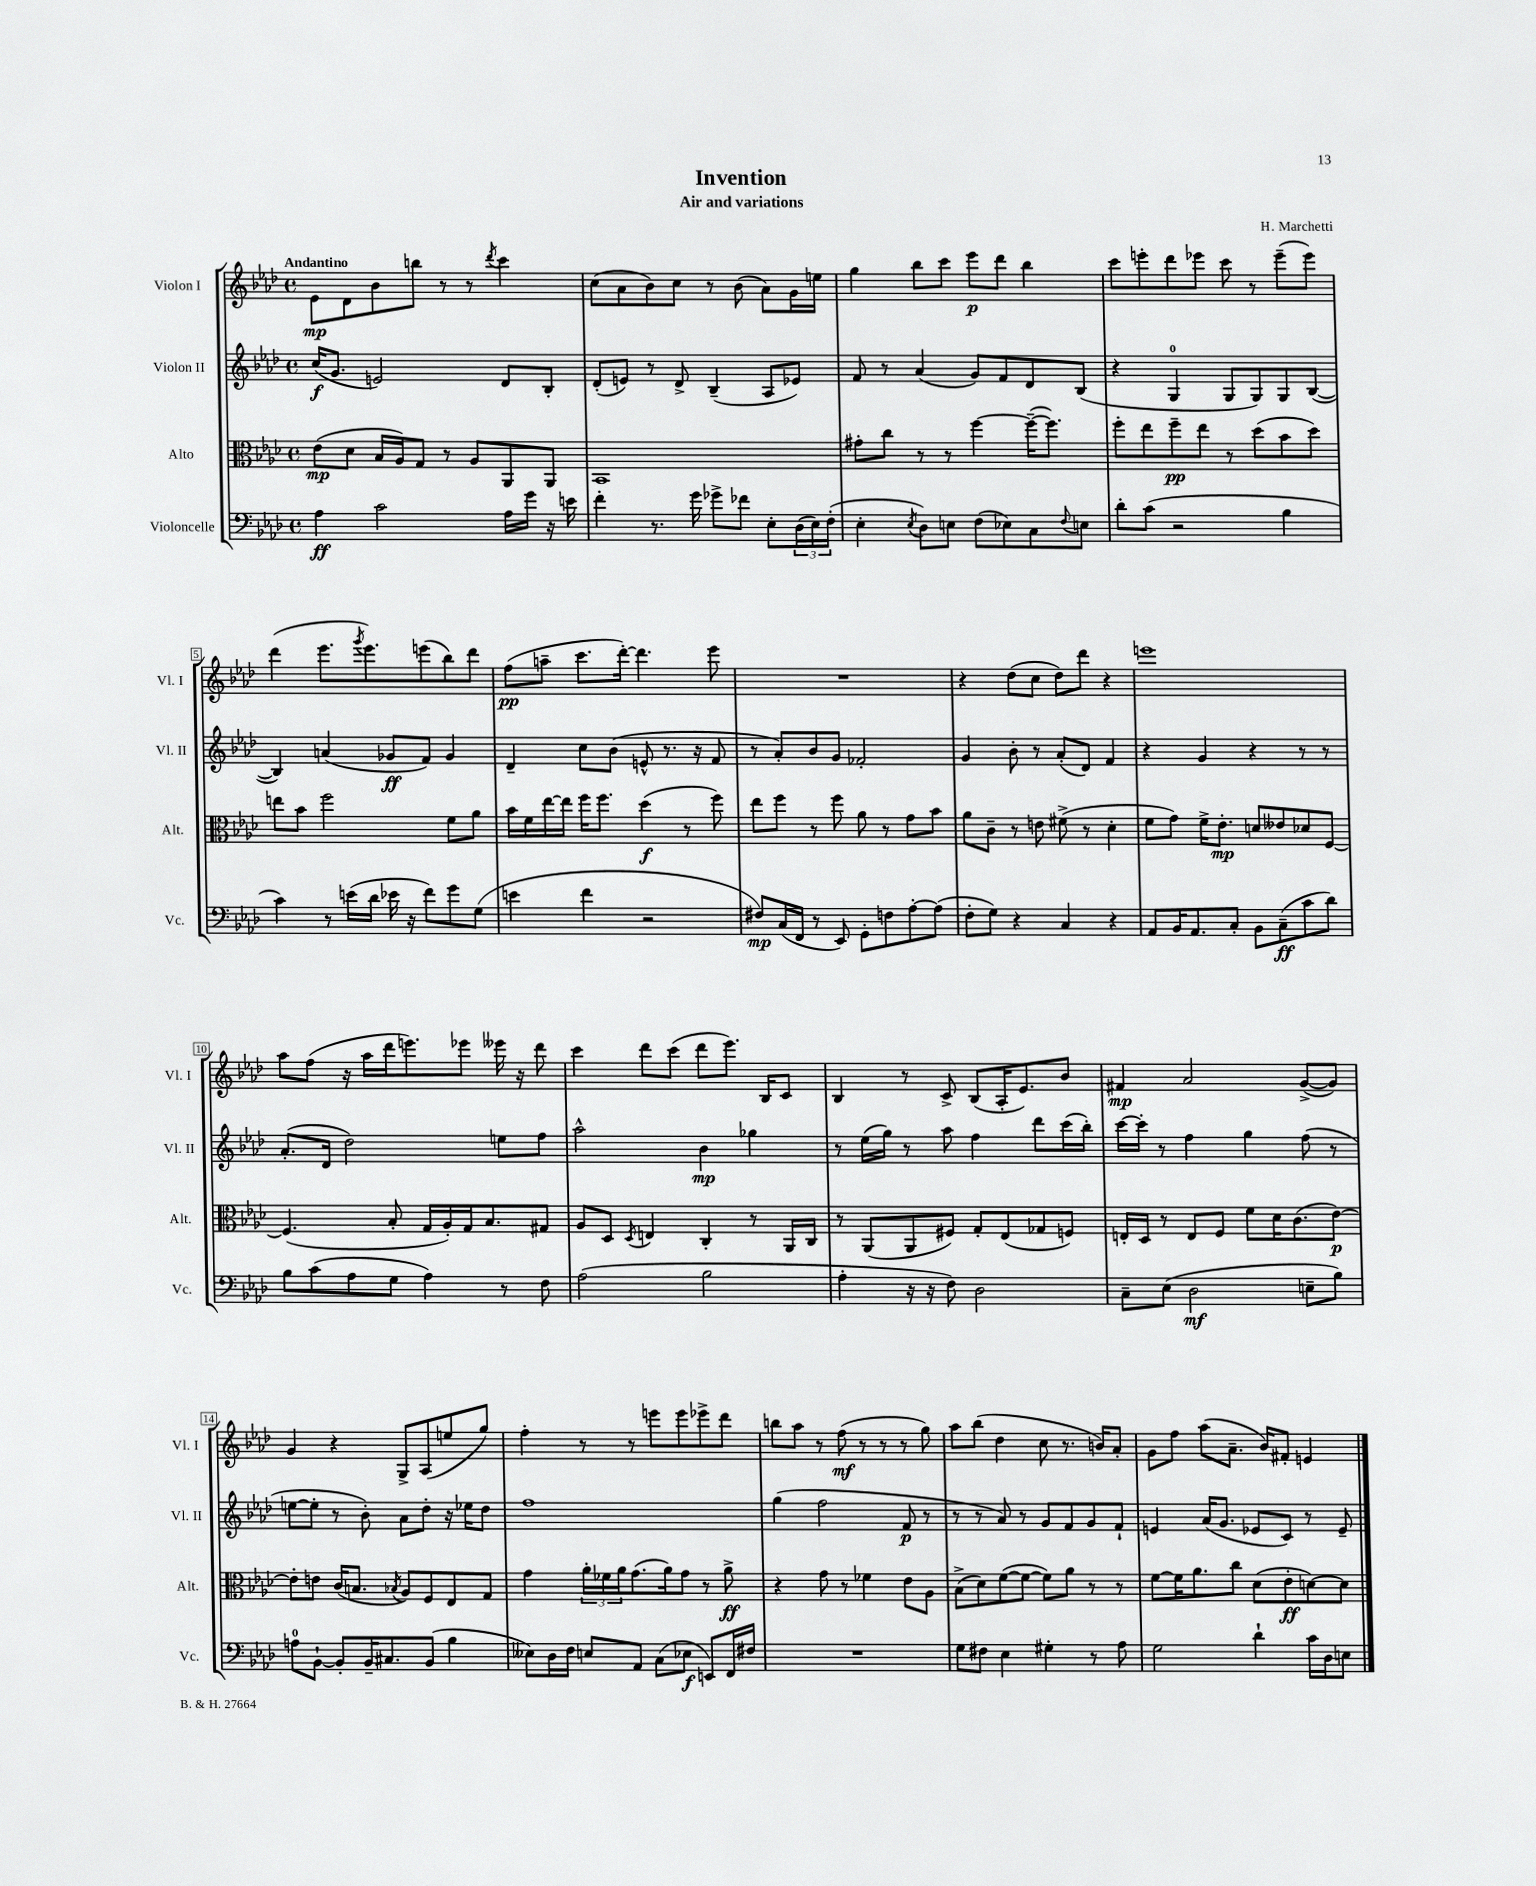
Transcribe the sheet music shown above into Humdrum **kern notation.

**kern	**kern	**kern	**kern
*staff4	*staff3	*staff2	*staff1
*clefF4	*clefC3	*clefG2	*clefG2
*k[b-e-a-d-]	*k[b-e-a-d-]	*k[b-e-a-d-]	*k[b-e-a-d-]
*M4/4	*M4/4	*M4/4	*M4/4
*met(c)	*met(c)	*met(c)	*met(c)
4A-	(8e-	(16cc	8e-
.	.	8.g	.
.	8d-	.	8d-
2c	16B-	2e)	8b-
.	16A-)	.	.
.	8G	.	8bb
.	8r	.	8r
.	8A-	.	8r
.	.	.	8qddd-
16A-	8AA-	8d-	4ccc
16g	.	.	.
16r	8AA-	8B-'	.
16e	.	.	.
=	=	=	=
4f'	1BB-	(8d-'	(8cc
.	.	8e)	8a-
8.r	.	8r	8b-)
.	.	8d-^	8cc
16g	.	.	.
8g-^	.	(4B-~	8r
8f-	.	.	(8b-
8E-'	.	8A-	8a-)
(24D-	.	8e-)	16g
24E-)	.	.	.
.	.	.	16ee
(24F'	.	.	.
=	=	=	=
4E-'	8g#'	8f	4gg
.	8cc	8r	.
8qE-	.	.	.
8D-)	8r	(4a-	8bb-
8E	8r	.	8ccc
(8F	[4ff	8g)	8eee-
8E-)	.	8f	8ddd-
8C	(16ff~_	8d-	4bb-
.	8.ff])	.	.
8qqF	.	.	.
8E	.	(8B-	.
=	=	=	=
8d-'	8ff'	4r	8ccc
(8c	8ee-	.	8eee'
2r	8ff~	4G	8ddd-
.	8ee-	.	8eee-
.	8r	8G	8ccc
.	(8dd-	8G)	8r
4B-	8b-	8G	(8eee-~
.	8dd-)	([8B-	8eee-)
=	=	=	=
4c)	8ee	4B-])	(4ddd-
.	8b-	.	.
8r	2ff	(4a	8.eee-
(16e	.	.	.
.	.	.	8qggg
16d-	.	.	8.eee-)
16e-	.	8g-	.
16r	.	.	.
8f)	.	8f)	(8eee
8g	8f	4g-	8bb-)
(8G	8a-	.	8ddd-
=	=	=	=
4e	16b-	4d-~	(8ff
.	16f	.	.
.	[16ee-	.	8aa~
.	16ee-]	.	.
4f	16ff	8cc	8.ccc
.	8.ff	.	.
.	.	(8b-	.
.	.	.	[16ddd-')
2r	(4dd-	8e^^	4.ddd-]
.	.	8.r	.
.	8r	.	.
.	.	16r	.
.	8ff)	8f	8eee-
=	=	=	=
8F#)	8ee-	8r	1r
(16C	8ff	8a-')	.
16FF	.	.	.
8r	8r	8b-	.
8EE-)	8ff	8g	.
8GG'	8a-	2f-'	.
8F	8r	.	.
[8A-'	8g	.	.
(8A-]	8b-	.	.
=	=	=	=
8F'	8a-	4g	4r
8G)	8c~	.	.
4r	8r	8b-'	(8dd-
.	8e	8r	8cc
4C	(8f#^	(8a-'	8dd-)
.	8r	8d-)	8ddd-
4r	4d-'	4f	4r
=	=	=	=
8AA-	8f	4r	1eee
16BB-	8g)	.	.
8.AA-	.	.	.
.	16f^	4g	.
.	8.e-'	.	.
8C'	.	.	.
8BB-	8d	4r	.
(8C~	8e--	.	.
8c	8d-	8r	.
8d-)	[8F	8r	.
=	=	=	=
8B-	(4.F]	(8.a-'	8aa-
(8c	.	.	(8ff
.	.	16d-	.
8A-	.	2dd-)	16r
.	.	.	16aa-
8G	8B-'	.	16ddd-
.	.	.	8.eee)
4A-)	16G	.	.
.	16A-')	.	.
.	16G	.	8eee-
.	8.B-	.	.
8r	.	8ee	16eee--
.	.	.	16r
8F	8G#	8ff	8ddd-
=	=	=	=
(2A-	8A-	2aa-^^	4ccc
.	8D-	.	.
.	8qD-	.	.
.	4E	.	8ddd-
.	.	.	(8ccc
2B-	4C'	4b-	8ddd-
.	.	.	8.eee-)
.	8r	4gg-	.
.	.	.	16B-
.	16AA-	.	8c
.	16C	.	.
=	=	=	=
4A-'	8r	8r	4B-
.	(8AA-	(16ee-	.
.	.	16gg)	.
16r	8AA-	8r	8r
16r	.	.	.
8F)	8F#)	8aa-	8c^
2D-	8G'	4ff	(8B-
.	(8E-	.	16A-'
.	.	.	8.e-)
.	8G-	8ddd-	.
.	8F)	(16ccc	8b-
.	.	16bb-')	.
=	=	=	=
8C~	16E'	[16ccc	4f#
.	16D-	16ccc']	.
(8E-	8r	8r	.
2D-	8E	4ff	2a-
.	8F	.	.
.	8f	4gg	.
.	16d-	.	.
.	(8.c	.	.
8E~	.	(8ff	([8g^
8B-)	[8e-)	8r	8g])
=	=	=	=
8A	8e-']	[8ee	4g
[8BB-`	8e	8ee']	.
8BB-']	(16c	8r	4r
.	8.B	.	.
16BB-~	.	8b-')	.
8.C#	.	.	.
.	8qB-	.	.
.	8A-)	8a-	8G^
(8BB-	8F	8dd-'	(8A-
4B-	8E-	16r	8ee
.	.	16ee-	.
.	8G	8dd-	8gg)
=	=	=	=
8E--)	4g	1ff	4ff'
16D-	.	.	.
16F	.	.	.
8E	24a-'	.	8r
.	24f-	.	.
.	24a-	.	.
8AA-	(8.g	.	8r
(8C	.	.	8eee
.	16a-)	.	.
8E-	8g	.	8eee
8EE)	8r	.	8eee-^
16FF	8a-^	.	8ddd-
16F#	.	.	.
=	=	=	=
1r	4r	(4gg	8bb
.	.	.	8aa-
.	8g	2ff	8r
.	8r	.	(8ff
.	4f-	.	8r
.	.	.	8r
.	8e-	8f	8r
.	8A-	8r	8gg)
=	=	=	=
8G	(8B-^	8r	8aa-
8F#	8d-)	8r	(8bb-
4E-	([8f	8a-)	4dd-
.	8f_	8r	.
4G#'	8f])	8g	8cc
.	8a-	8f	8.r
8r	8r	8g	.
.	.	.	16b)
8A-	8r	8f`	8a-'
=	=	=	=
2G	[8f	4e	8g
.	16f]	.	8ff
.	8.a-	.	.
.	.	(16a-	(8aa-
.	.	8.g	.
.	8cc	.	8.a-~
4d-`	(8d-	8e-	.
.	.	.	16b-)
.	8e-'	8c)	8f#'
16c	[8d)	8r	4e
16D-	.	.	.
8E	8d]	8e-~	.
==	==	==	==
*-	*-	*-	*-
